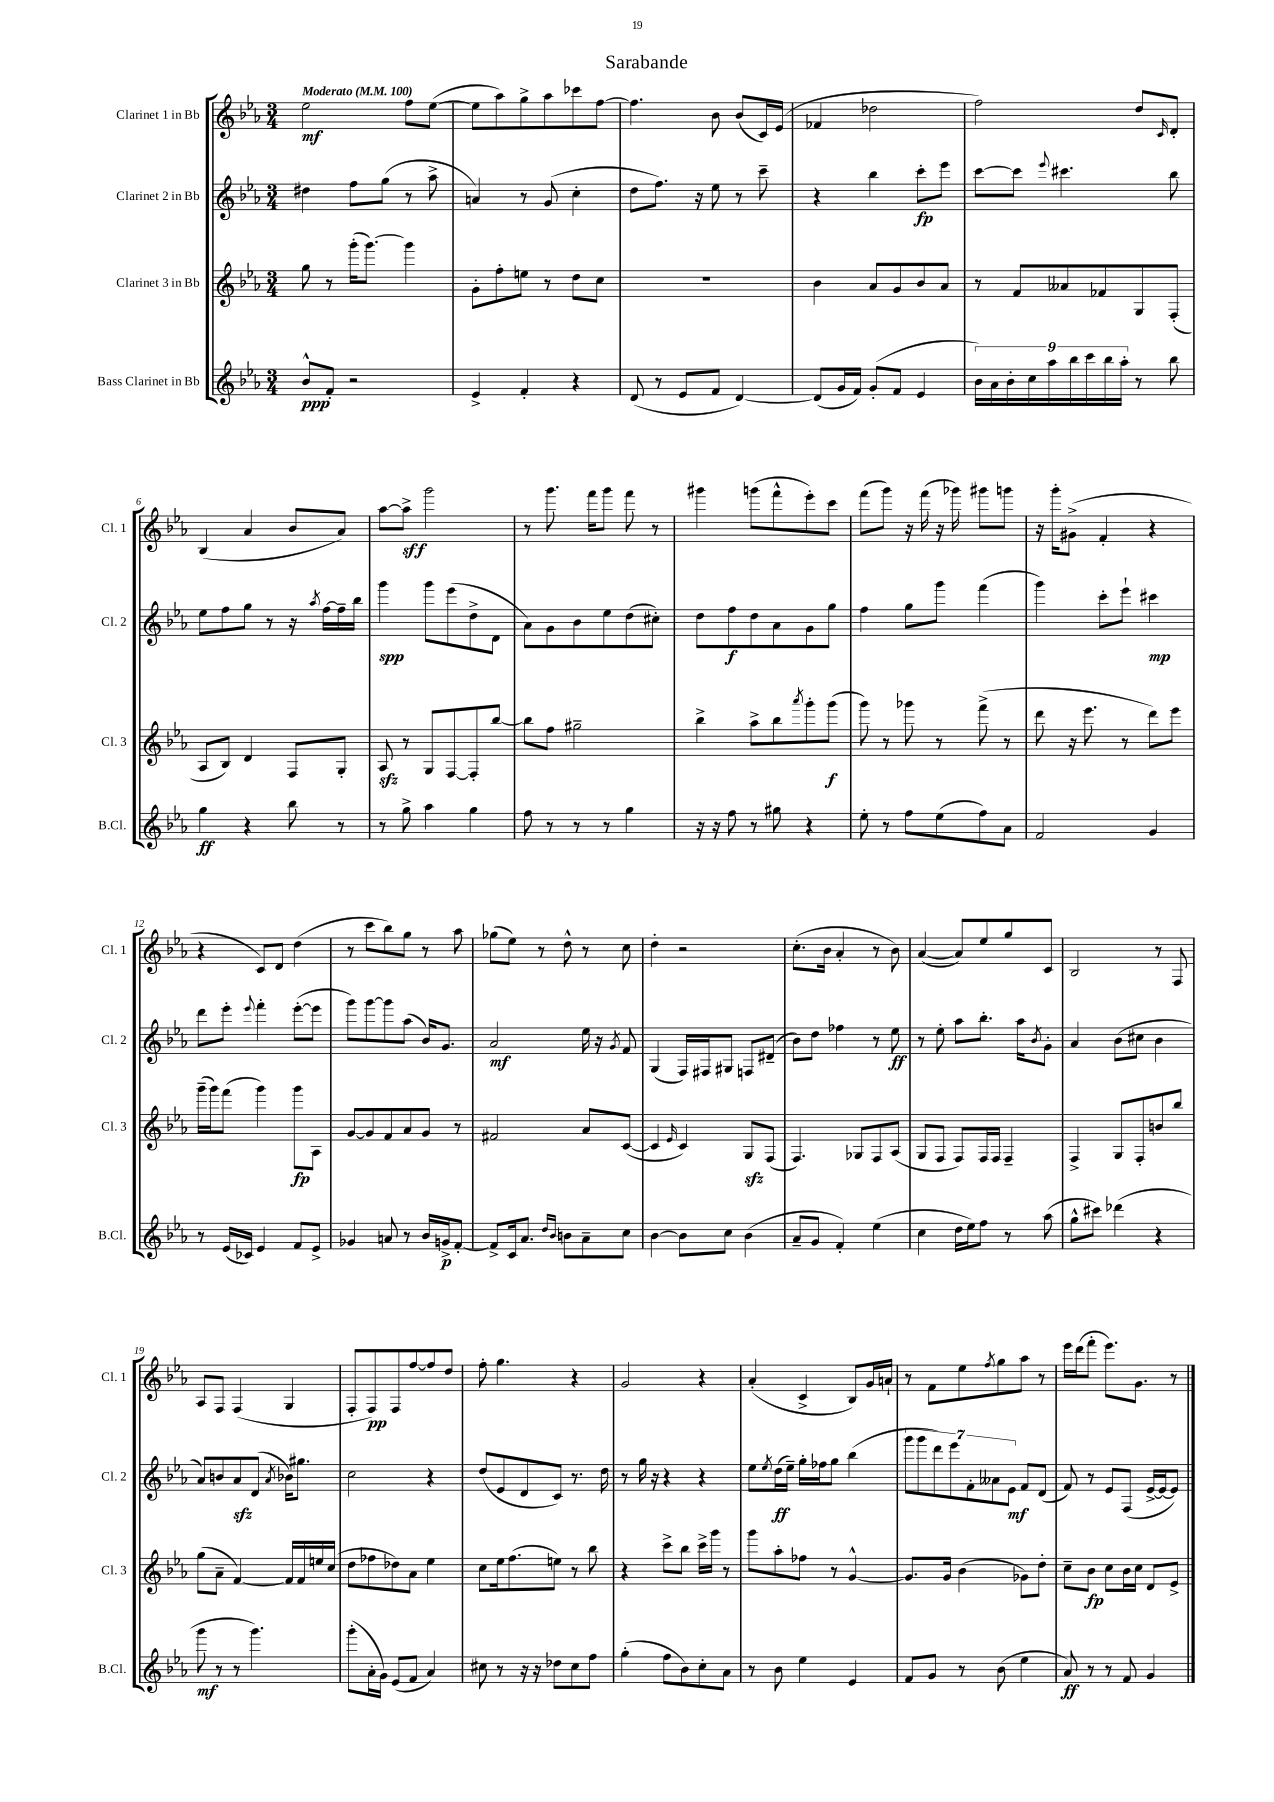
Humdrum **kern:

**kern	**kern	**kern	**kern
*staff4	*staff3	*staff2	*staff1
*clefG2	*clefG2	*clefG2	*clefG2
*k[b-e-a-]	*k[b-e-a-]	*k[b-e-a-]	*k[b-e-a-]
*M3/4	*M3/4	*M3/4	*M3/4
*MM100	*MM100	*MM100	*MM100
8b-^^	8gg	4dd#	2ee-
8f'	8r	.	.
2r	(16ggg'	8ff	.
.	[8.ggg)	.	.
.	.	(8gg	.
.	4ggg]	8r	8ff
.	.	8aa-^	([8ee-
=	=	=	=
4e-^	8g'	4a)	8ee-]
.	8ff'	.	8aa-)
4f'	8ee	8r	8gg^
.	8r	(8g	8aa-
4r	8dd	4cc'	8ccc-
.	8cc	.	[8ff
=	=	=	=
(8d	2.r	8dd	4.ff]
8r	.	8.ff)	.
8e-	.	.	.
.	.	16r	.
8f	.	8ee-	8b-
[4d)	.	8r	(8b-
.	.	8ccc~	16c)
.	.	.	(16e-
=	=	=	=
(8d]	4b-	4r	4f-
16g	.	.	.
16f)	.	.	.
(8g'	8a-	4bb-	2dd-
8f	8g	.	.
4e-	8b-	8ccc'	.
.	8a-	8eee-	.
=	=	=	=
18b-)	8r	[8ccc	2ff)
18a-	.	.	.
18b-'	.	.	.
.	8f	8ccc]	.
18cc	.	.	.
18aa-	.	.	.
.	.	8qqeee-	.
.	8a--	4.ccc#	.
18bb-	.	.	.
18ccc	.	.	.
.	8f-	.	.
18bb-	.	.	.
18aa-'	.	.	.
8r	8G	.	8dd
.	.	.	16qqc
8bb-	(8F'	8bb-	8d'
=	=	=	=
4gg	8A-	8ee-	(4B-
.	8B-)	8ff	.
4r	4d	8gg	4a-
.	.	8r	.
8bb-	8F	16r	8b-
.	.	8qaa-	.
.	.	[16ff	.
8r	8G'	16ff~]	8a-)
.	.	16bb-	.
=	=	=	=
8r	8A-	4ggg	[8aa-
8gg^	8r	.	8aa-^]
4aa-	8G	8ggg	2ggg
.	[8F	(8eee-	.
4gg	8F']	8dd^	.
.	[8bb-	8d	.
=	=	=	=
8ff	8bb-]	8a-)	8r
8r	8ff	8g	8.ggg
8r	2gg#~	8b-	.
.	.	.	16fff
8r	.	8ee-	8ggg
4gg	.	(8dd	8fff
.	.	8cc#')	8r
=	=	=	=
16r	4bb-^	8dd	4ggg#
16r	.	.	.
8ff	.	8ff	.
8r	8aa-^	8dd	(8ggg
8gg#	8bb-	8a-	8fff^^
.	8qaaa-	.	.
4r	8ggg'	8g	8eee-')
.	(8ggg	8gg	8ccc
=	=	=	=
8ee-'	8ggg)	4ff	(8fff
8r	8r	.	8ggg)
8ff	8ggg-	8gg	16r
.	.	.	(16fff
(8ee-	8r	8ggg	16r
.	.	.	16ggg-)
8ff)	(8fff^	(4fff	8ggg#
8a-	8r	.	8ggg
=	=	=	=
2f	8ddd	4ggg)	16r
.	.	.	16ggg'
.	16r	.	(8g#^
.	8.eee-	.	.
.	.	8ccc'	4f'
.	8r	8eee-`	.
4g	8ddd)	4ccc#	4r
.	8eee-	.	.
=	=	=	=
8r	(16ggg~	8ddd	4r
.	16ggg)	.	.
(16e-	(8fff	8eee-'	.
16c-)	.	.	.
.	.	8qqeee-	.
4e-	4ggg)	4fff'	8c)
.	.	.	8d
8f	8ggg	([8eee-'	(4dd
8e-^	8A-	8eee-]	.
=	=	=	=
4g-	[8g	8ggg)	8r
.	8g]	[8ggg	8ccc
8a	8f	8ggg]	8bb-)
8r	8a-	(8aa-	8gg
16b-	8g	16b-)	8r
16g^	.	8.g	.
[8f'	8r	.	8aa-
=	=	=	=
8f^]	2f#	2a-	(8gg-
16c	.	.	8ee-)
8.a-	.	.	.
.	.	.	8r
16qqdd	.	.	.
16qqb-	.	.	.
8b	.	.	8dd^^
8a-~	8a-	16ee-	8r
.	.	16r	.
.	.	8qg	.
8cc	([8c	8f	8cc
=	=	=	=
[4b-	4c]	(4G	4dd'
.	16qqe-	.	.
8b-]	4c)	16F)	2r
.	.	16F#	.
8cc	.	8G#	.
(4b-	8G	8F	.
.	(8F	(8d#~	.
=	=	=	=
8a-~	4.F)	8b-)	(8.cc'
8g	.	8dd	.
.	.	.	16b-
4f')	.	4ff-	4a-'
.	8G-	.	.
(4ee-	8F	8r	8r
.	(8A-	8ee-	8b-)
=	=	=	=
4cc	8G	8r	([4a-
.	8F	8ee-'	.
16dd	8F)	8aa-	8a-])
16ee-)	.	.	.
8ff	16F	8.bb-'	8ee-
.	16F	.	.
8r	4F~	.	8gg
.	.	16aa-	.
.	.	8qb-	.
(8aa-	.	8g'	8c
=	=	=	=
8gg^^	4F^	4a-	2B-
8ccc#)	.	.	.
(4ddd-	8G	(8b-	.
.	8F'	8cc#	.
4r	8b	4b-	8r
.	8bb-	.	8F
=	=	=	=
8ggg	(8gg	8a-)	8A-
8r	8a-~	8b	8F
8r	[4f)	8a-	(4F
4.ggg)	.	(8d	.
.	.	8qa-	.
.	16f]	16b-)	4G
.	16f	8.gg#	.
.	16ee	.	.
.	(16cc	.	.
=	=	=	=
(8ggg'	8dd	2cc	8F'
16a-'	8ff-	.	8F)
16g)	.	.	.
(8e-	8dd-)	.	8F
8f	8a-	.	[8ff
4a-)	4ee-	4r	8ff]
.	.	.	8dd
=	=	=	=
8cc#	8cc	(8dd	8ff'
8r	16ee-	8e-	4.gg
.	(8.ff	.	.
16r	.	8d	.
16r	.	.	.
8dd-	8ee)	8c)	.
8cc#	8r	8.r	4r
8ff	8bb-	.	.
.	.	16dd	.
=	=	=	=
(4gg'	4r	8r	2g
.	.	16gg	.
.	.	16r	.
8ff	8ccc^	4r	.
8b-)	8bb-	.	.
8cc'	16ccc^	4r	4r
.	16ggg	.	.
8a-	8r	.	.
=	=	=	=
8r	8ggg	8ee-	(4a-'
.	.	8qee-	.
8b-	8aa-'	(16dd	.
.	.	16ee-~)	.
4ee-	8ff-	16gg'	4c^
.	.	16ff-	.
.	8r	8gg	.
4e-	[4g^^	(4bb-	8B-)
.	.	.	16g
.	.	.	16a`
=	=	=	=
8f	8.g]	14ggg	8r
.	.	14ggg	.
8g	.	.	8f
.	.	14ddd)	.
.	16g	.	.
.	.	14eee-	.
8r	(4b-	.	8ee-
.	.	14f'	.
.	.	14a--	.
.	.	.	8qff
(8b-	.	.	8gg
.	.	14e-	.
4ee-	8g-)	8f	8aa-
.	8dd'	(8d	8r
=	=	=	=
8a-)	8cc~	8f)	16eee-
.	.	.	(16ddd
8r	8b-	8r	8fff'
8r	8cc	8e-	8.eee-)
8f	16b-	(8F	.
.	16cc	.	8.g
4g	8d	[16e-^	.
.	.	16e-_	.
.	8e-^	8e-])	8r
==	==	==	==
*-	*-	*-	*-
